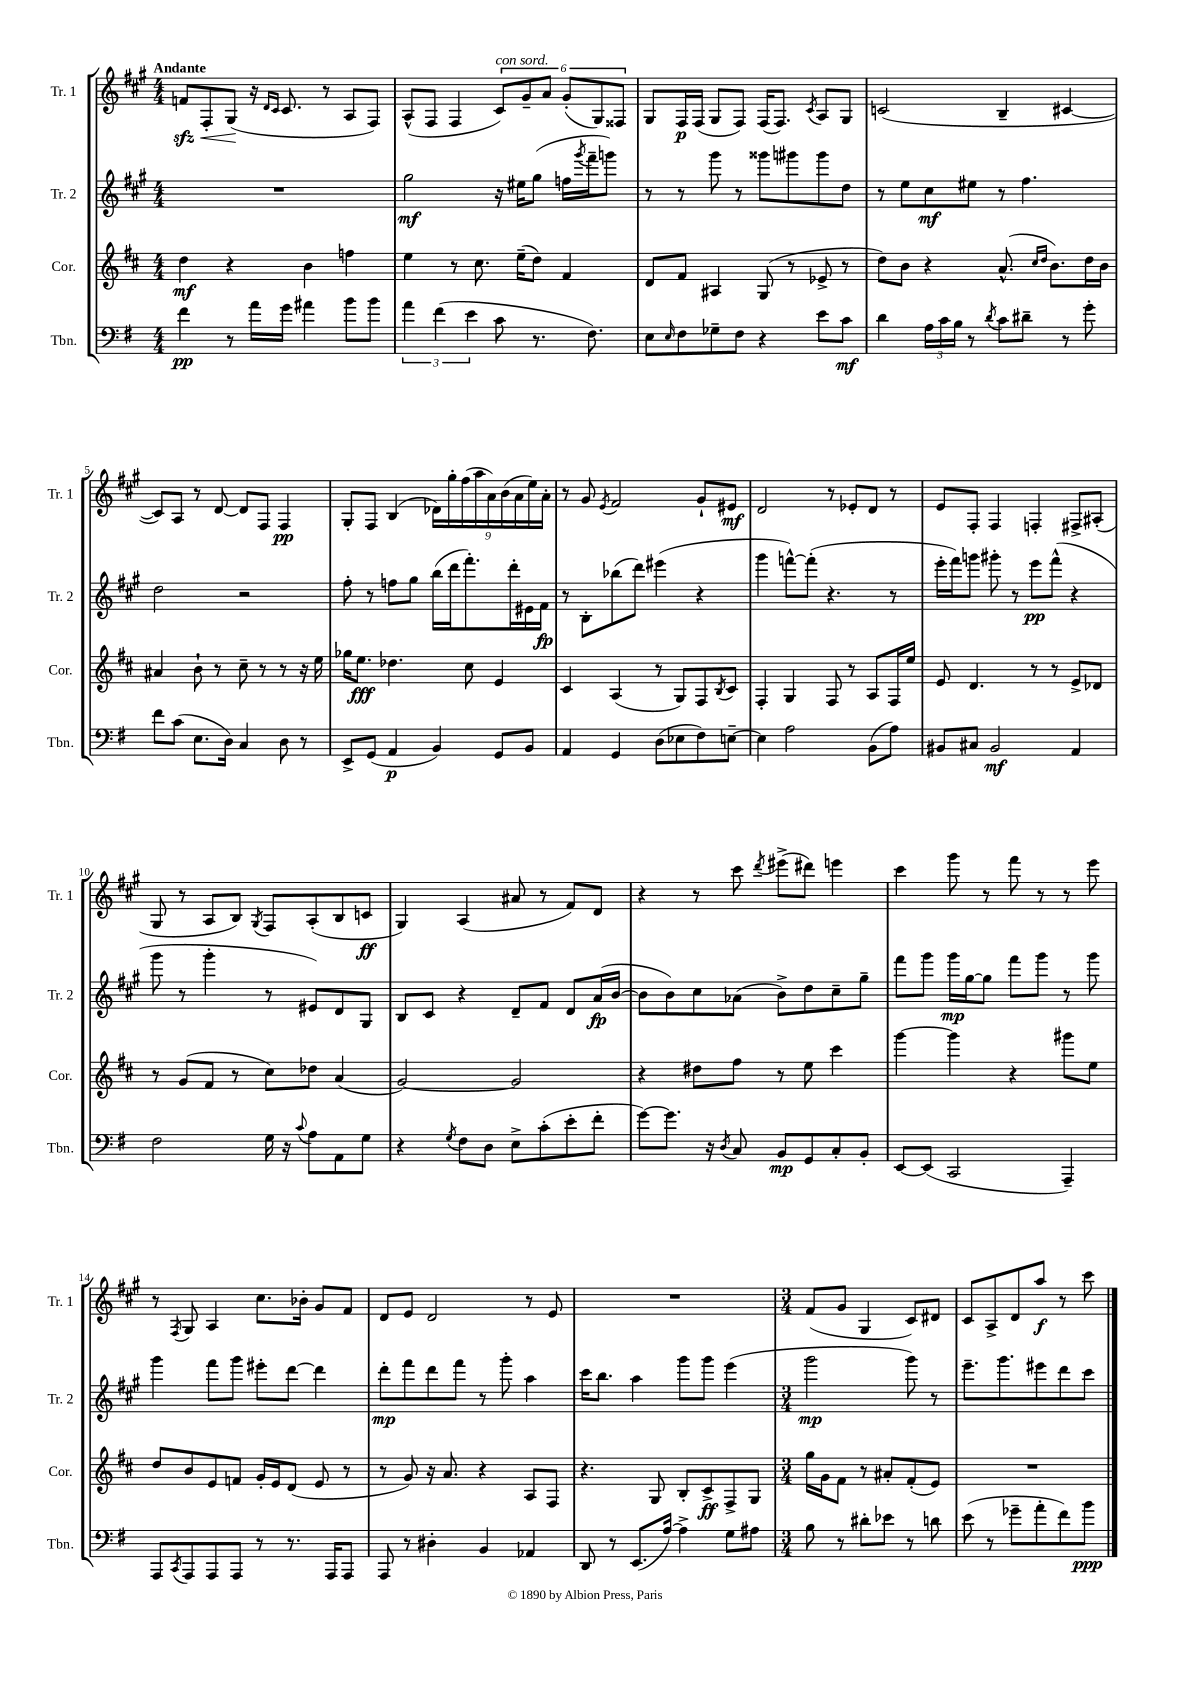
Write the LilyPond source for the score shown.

<<
\new StaffGroup <<
\new Staff = "s0" \with { instrumentName = "Tr. 1" shortInstrumentName = "Tr. 1" } {
    \clef treble \key a \major \numericTimeSignature \time 4/4 \tempo "Andante"
    f'8\sfz\< fis8-. gis8\!( r16 \grace { d'16 cis'16 } cis'8. r8 a8 fis8) |
    a8-^( fis8 fis4 \tuplet 6/4 { cis'8^\markup { \italic "con sord." }) gis'8-- a'8 gis'8-.( gis8) fisis8 } |
    gis8 fis16\p fis16( gis8 fis8) fis16( fis8.) \acciaccatura { cis'8 } a8 gis8 |
    c'2( b4-- cis'4~ |
    cis'8) a8 r8 d'8~ d'8 fis8 fis4\pp |
    gis8-. fis8 b4( \tuplet 9/8 { des'16) gis''16-. fis''16( a''16 a'16) b'16( a'16 e''16) a'16-. } |
    r8 gis'8 \acciaccatura { e'8 } fis'2 gis'8-! eis'8\mf |
    d'2 r8 ees'8-. d'8 r8 |
    e'8 fis8-. fis4 f4-. fis8-> ais8-.( |
    gis8 r8 a8 b8) \acciaccatura { gis8 } fis8 a8-.( b8 c'8\ff |
    gis4) a4( ais'8 r8 fis'8) d'8 |
    r4 r8 cis'''8 \acciaccatura { d'''8 } eis'''8->( dis'''8) e'''4 |
    cis'''4 gis'''8 r8 fis'''8 r8 r8 e'''8 |
    r8 \acciaccatura { fis8 } gis8 a4 cis''8. bes'16-. gis'8 fis'8 |
    d'8 e'8 d'2 r8 e'8 |
    R1 |
    \numericTimeSignature \time 3/4 fis'8( gis'8 gis4 cis'8) dis'8 |
    cis'8 a8-> d'8 a''8\f r8 cis'''8 \bar "|." |
}
\new Staff = "s1" \with { instrumentName = "Tr. 2" shortInstrumentName = "Tr. 2" } {
    \clef treble \key a \major \numericTimeSignature \time 4/4
    R1 |
    gis''2\mf r16 eis''16 gis''8( f''16 \acciaccatura { gis'''8 } fis'''16-- g'''8) |
    r8 r8 gis'''8 r8 gisis'''8 gis'''8 gis'''8 d''8 |
    r8 e''8 cis''8\mf eis''8 r8 fis''4. |
    d''2 r2 |
    fis''8-. r8 f''8 gis''8 b''16( d'''16 fis'''8.-.) d'''16-. eis'16 fis'16\fp |
    r8 b8-. bes''8( d'''8) eis'''4( r4 |
    gis'''4 f'''8~-^) f'''8-.( r4. r8 |
    e'''16-. fis'''16) g'''8 gis'''8-. r8 e'''8\pp fis'''8-^( r4 |
    gis'''8 r8 gis'''4-. r8 eis'8) d'8 gis8 |
    b8 cis'8 r4 d'8-- fis'8 d'8 a'16\fp( b'16~ |
    b'8 b'8) cis''8 aes'8( b'8->) d''8 cis''8-- gis''8-- |
    fis'''8 gis'''8 gis'''16\mp gis''16~ gis''8 fis'''8 gis'''8 r8 gis'''8 |
    gis'''4 fis'''8 gis'''8 eis'''8-. d'''8~ d'''4 |
    d'''8-.\mp fis'''8 d'''8 fis'''8 r8 gis'''8-. a''4 |
    cis'''16 b''8. a''4 gis'''8 gis'''8 e'''4( |
    \numericTimeSignature \time 3/4 gis'''2\mp gis'''8) r8 |
    e'''8.-- gis'''8. eis'''8 d'''8 cis'''8 \bar "|." |
}
\new Staff = "s2" \with { instrumentName = "Cor." shortInstrumentName = "Cor." } {
    \clef treble \key d \major \numericTimeSignature \time 4/4
    d''4\mf r4 b'4 f''4 |
    e''4 r8 cis''8. e''16--( d''8) fis'4 |
    d'8 fis'8 ais4 g8( r8 ees'8-> r8 |
    d''8) b'8 r4 a'8.-^( \grace { cis''16 d''16 } b'8.) d''16 b'16 |
    ais'4 b'8-! r8 cis''8-- r8 r8 r16 e''16 |
    ges''16 e''8.\fff des''4. cis''8 e'4 |
    cis'4 a4( r8 g8) fis8 \acciaccatura { b8 } cis'8 |
    fis4-. g4 fis8 r8 a8 fis16 e''16 |
    e'8 d'4. r8 r8 e'8-> des'8 |
    r8 g'8( fis'8 r8 cis''8) des''8 a'4( |
    g'2~) g'2 |
    r4 dis''8 fis''8 r8 e''8 cis'''4 |
    g'''4~ g'''4 r4 gis'''8 e''8 |
    d''8 b'8 e'8 f'8 g'16-. e'16 d'8( e'8 r8 |
    r8 g'8) r16 a'8. r4 a8 fis8 |
    r4. g8 b8-. cis'8->\ff fis8-> g8 |
    \numericTimeSignature \time 3/4 g''16 g'16 fis'8 r8 ais'8-. fis'8-.( e'8) |
    R2. \bar "|." |
}
\new Staff = "s3" \with { instrumentName = "Tbn." shortInstrumentName = "Tbn." } {
    \clef bass \key g \major \numericTimeSignature \time 4/4
    fis'4\pp r8 a'16 g'16 ais'4 b'8 b'8 |
    \tuplet 3/2 { a'4 fis'4( e'4 } c'8 r8. fis8.) |
    e8 \grace { e16 } fis8 ges8-- fis8 r4 e'8 c'8\mf |
    d'4 \tuplet 3/2 { a16 c'16 b16 } r8 \acciaccatura { d'8 } c'8 dis'8-- r8 g'8-. |
    fis'8 c'8( e8. d16) c4 d8 r8 |
    e,8-> g,8( a,4\p b,4) g,8 b,8 |
    a,4 g,4 d8( ees8 fis8) e8~-- |
    e4 a2 b,8( a8) |
    bis,8 cis8 bis,2\mf a,4 |
    fis2 g16 r16 \appoggiatura { c'8 } a8 a,8 g8 |
    r4 \acciaccatura { g8 } fis8 d8 e8-> c'8-.( e'8-. fis'8-. |
    g'8~) g'8. r16 \acciaccatura { d8 } c8 b,8\mp g,8 c8-. b,8-. |
    e,8~ e,8( c,2 a,,4--) |
    a,,8 \acciaccatura { c,8 } a,,8 a,,8 a,,8 r8 r8. a,,16 a,,8 |
    a,,8 r8 dis4-. b,4 aes,4 |
    d,8 r8 e,8.( a16~) a4-> g8 ais8 |
    \numericTimeSignature \time 3/4 b8 r8 dis'8-. ees'8 r8 d'8 |
    e'8( r8 ges'8-- a'8-. fis'8) b'8\ppp \bar "|." |
}
>>
>>
